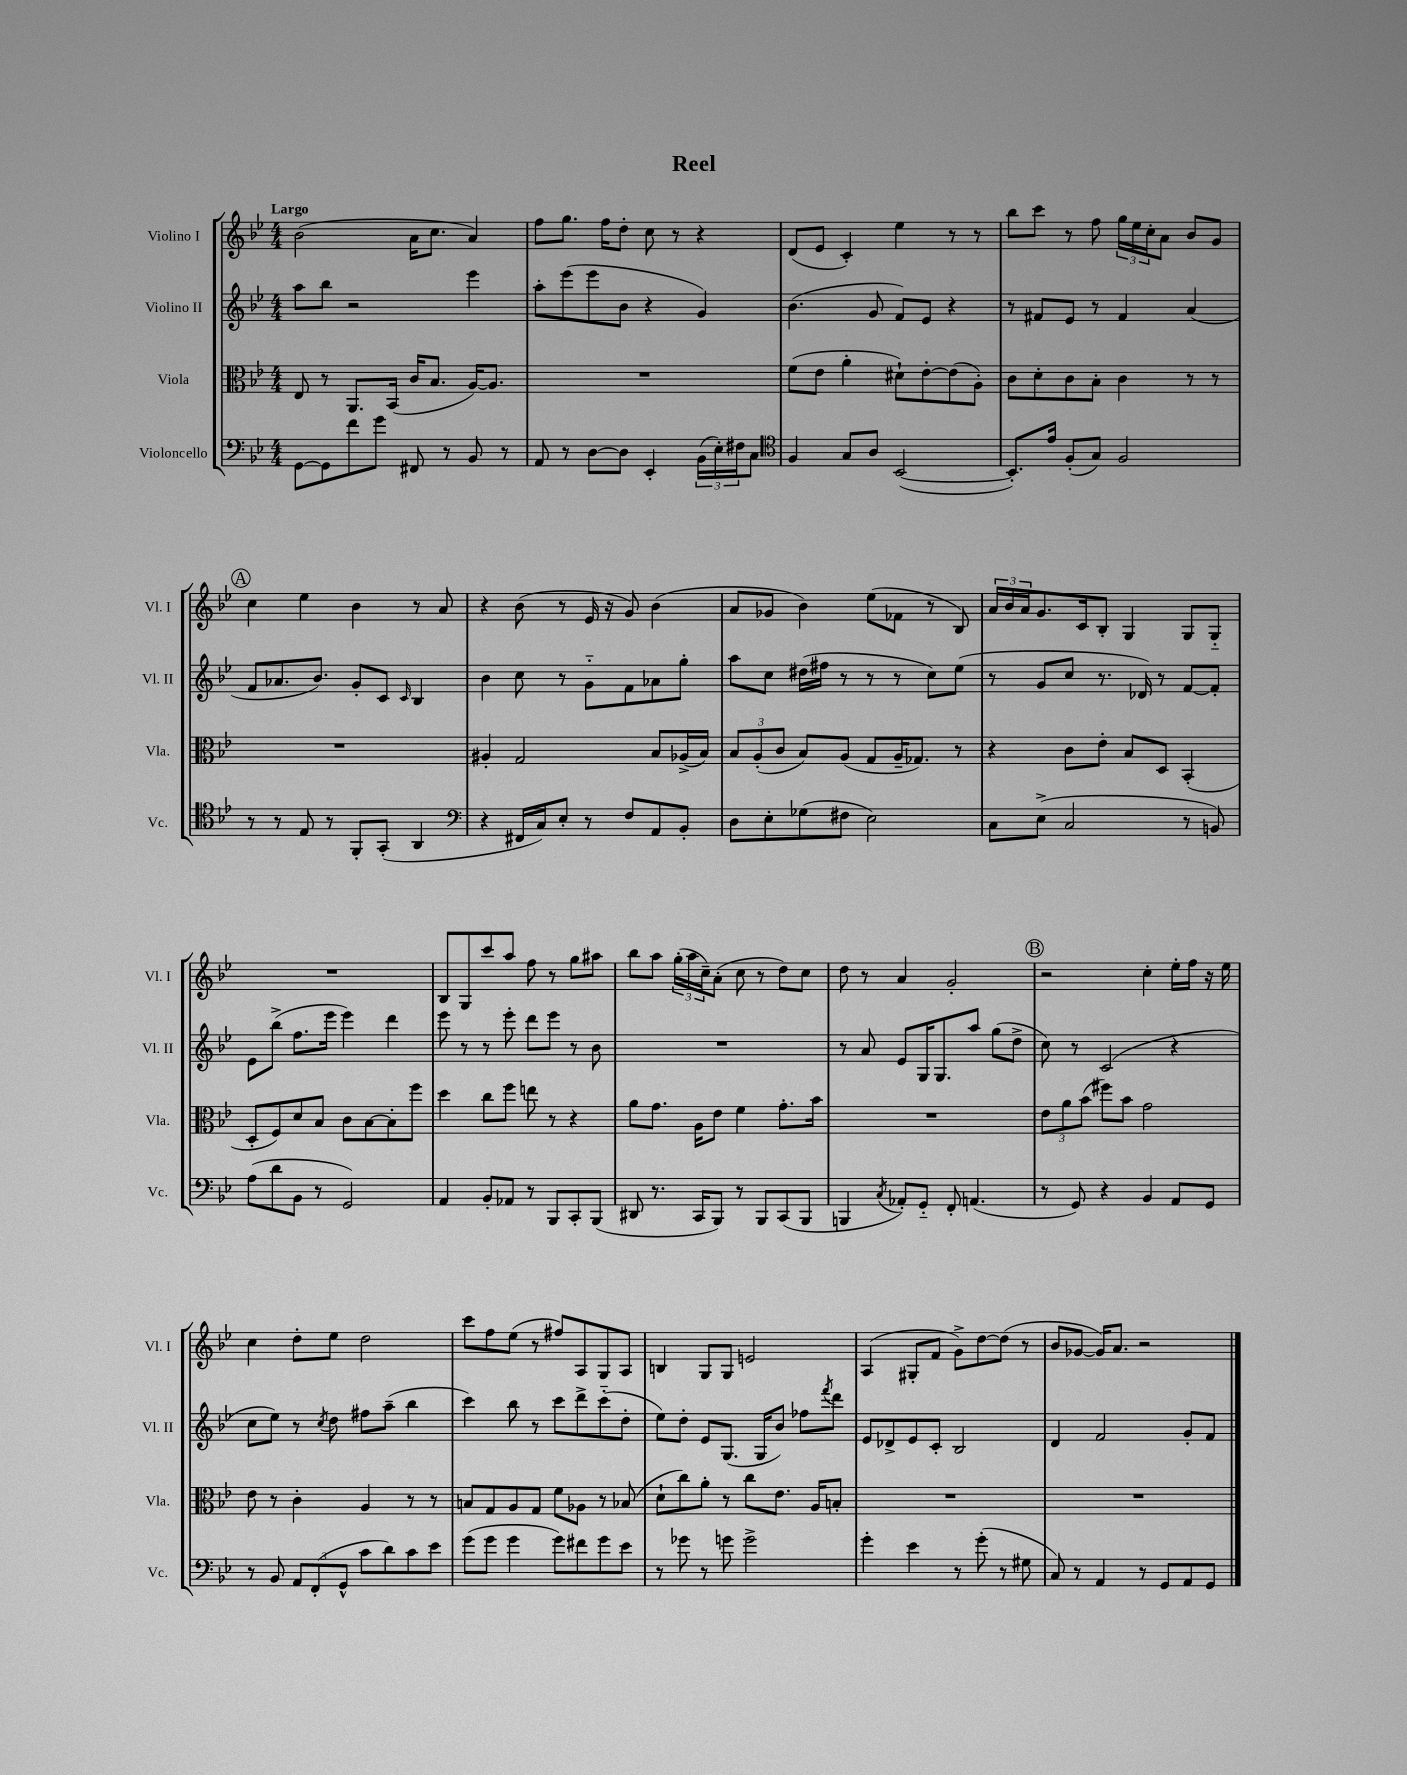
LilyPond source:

\header { title = "Reel" }
<<
\new StaffGroup <<
\new Staff = "s0" \with { instrumentName = "Violino I" shortInstrumentName = "Vl. I" } {
    \clef treble \key bes \major \numericTimeSignature \time 4/4 \tempo "Largo"
    bes'2( a'16 c''8. a'4) |
    f''8 g''8. f''16 d''8-. c''8 r8 r4 |
    d'8( ees'8 c'4-.) ees''4 r8 r8 |
    bes''8 c'''8 r8 f''8 \tuplet 3/2 { g''16 ees''16 c''16-. } a'8 bes'8 g'8 |
    \mark \markup { \circle "A" } c''4 ees''4 bes'4 r8 a'8 |
    r4 bes'8( r8 ees'16 r16 g'8) bes'4( |
    a'8 ges'8 bes'4) ees''8( fes'8 r8 bes8) |
    \tuplet 3/2 { a'16 bes'16 a'16 } g'8. c'16 bes8-. g4 g8 g8-_ |
    R1 |
    bes8 g8 c'''8 a''8 f''8 r8 g''8 ais''8 |
    bes''8 a''8 \tuplet 3/2 { g''16-.( a''16 c''16--) } a'8-.( c''8 r8 d''8) c''8 |
    d''8 r8 a'4 g'2-. |
    \mark \markup { \circle "B" } r2 c''4-. ees''16-. f''16 r16 ees''16 |
    c''4 d''8-. ees''8 d''2 |
    c'''8 f''8 ees''8( r8 fis''8) a8 g8 a8 |
    b4 g8 g8 e'2 |
    a4( gis8-. f'8 g'8->) d''8~ d''8( r8 |
    bes'8 ges'8~ ges'16) a'8. r2 \bar "|." |
}
\new Staff = "s1" \with { instrumentName = "Violino II" shortInstrumentName = "Vl. II" } {
    \clef treble \key bes \major \numericTimeSignature \time 4/4
    a''8 bes''8 r2 ees'''4 |
    a''8-. ees'''8( ees'''8 bes'8 r4 g'4) |
    bes'4.( g'8 f'8) ees'8 r4 |
    r8 fis'8 ees'8 r8 fis'4 a'4( |
    \mark \markup { \circle "A" } f'8 aes'8. bes'8.) g'8-. c'8 \grace { c'16 } bes4 |
    bes'4 c''8 r8 g'8-_ f'8 aes'8 g''8-. |
    a''8 c''8 dis''16( fis''16 r8 r8 r8 c''8) ees''8( |
    r8 g'8 c''8 r8. des'16) r8 f'8~ f'8-. |
    ees'8 bes''8->( f''8. ees'''16 ees'''4) d'''4 |
    ees'''8 r8 r8 ees'''8-. d'''8 ees'''8 r8 bes'8 |
    R1 |
    r8 a'8 ees'8 g16 g8. a''8 g''8( d''8-> |
    \mark \markup { \circle "B" } c''8) r8 c'2( r4 |
    c''8 ees''8) r8 \acciaccatura { c''8 } d''8 fis''8 a''8--( bes''4 |
    c'''4) bes''8 r8 c'''8 d'''8-> c'''8-_( d''8-. |
    ees''8) d''8-. ees'8 g8.( g16 bes'8) fes''8 \acciaccatura { f'''8 } d'''8 |
    ees'8 des'8-> ees'8 c'8-. bes2 |
    d'4 f'2 g'8-. f'8 \bar "|." |
}
\new Staff = "s2" \with { instrumentName = "Viola" shortInstrumentName = "Vla." } {
    \clef alto \key bes \major \numericTimeSignature \time 4/4
    ees8 r8 a,8. bes,16( c'16 bes8. a16~) a8. |
    R1 |
    f'8( ees'8 a'4-. dis'8-!) ees'8~-. ees'8( a8-.) |
    c'8 d'8-. c'8 bes8-. c'4 r8 r8 |
    \mark \markup { \circle "A" } R1 |
    ais4-. g2 bes8 aes16->( bes16) |
    \tuplet 3/2 { bes8 a8-.( c'8 } bes8) a8( g8 a16-- ges8.) r8 |
    r4 c'8 ees'8-. bes8 d8 bes,4-.( |
    d8-. f8) d'8 bes8 c'8 bes8~ bes8-. f''8 |
    d''4 c''8 f''8 e''8 r8 r4 |
    a'8 g'8. a16 ees'8 f'4 g'8.-. bes'16 |
    R1 |
    \mark \markup { \circle "B" } \tuplet 3/2 { ees'8 a'8 bes'8( } fis''8) bes'8 g'2 |
    ees'8 r8 c'4-. a4 r8 r8 |
    b8 g8 a8 g8 f'8 aes8 r8 bes8( |
    d'8-! c''8) a'8-. r8 c''8 ees'8. a16 b8-. |
    R1 |
    R1 \bar "|." |
}
\new Staff = "s3" \with { instrumentName = "Violoncello" shortInstrumentName = "Vc." } {
    \clef bass \key bes \major \numericTimeSignature \time 4/4
    g,8~ g,8 f'8 g'8 fis,8 r8 bes,8 r8 |
    a,8 r8 d8~ d8 ees,4-. \tuplet 3/2 { bes,16( ees16-.) fis16 } c8 |
    \clef tenor f4 g8 a8 bes,2~( |
    bes,8.-.) ees'16 f8-.( g8) f2 |
    \mark \markup { \circle "A" } r8 r8 ees8 r8 f,8-. g,8-.( a,4 |
    \clef bass r4 fis,16 c16) ees8-. r8 f8 a,8 bes,8-. |
    d8 ees8-. ges8( fis8 ees2) |
    c8 ees8->( c2 r8 b,8) |
    a8( d'8 bes,8 r8 g,2) |
    a,4 bes,8-. aes,8 r8 bes,,8 c,8-. bes,,8( |
    dis,8 r8. c,16 bes,,8) r8 bes,,8 c,8( bes,,8 |
    b,,4 \acciaccatura { c8 } aes,8-.) g,8-_ f,8-. a,4.( |
    \mark \markup { \circle "B" } r8 g,8) r4 bes,4 a,8 g,8 |
    r8 bes,8 \tuplet 3/2 { a,8 f,8-.( g,8-^ } c'8 d'8) c'8 ees'8 |
    g'8( g'8 g'4 g'8) fis'8 g'8 ees'8 |
    r8 ges'8 r8 g'8 g'2-> |
    g'4-. ees'4 r8 g'8-.( r8 gis8 |
    c8) r8 a,4 r8 g,8 a,8 g,8 \bar "|." |
}
>>
>>
\layout { \context { \Score \remove "Bar_number_engraver" } }
